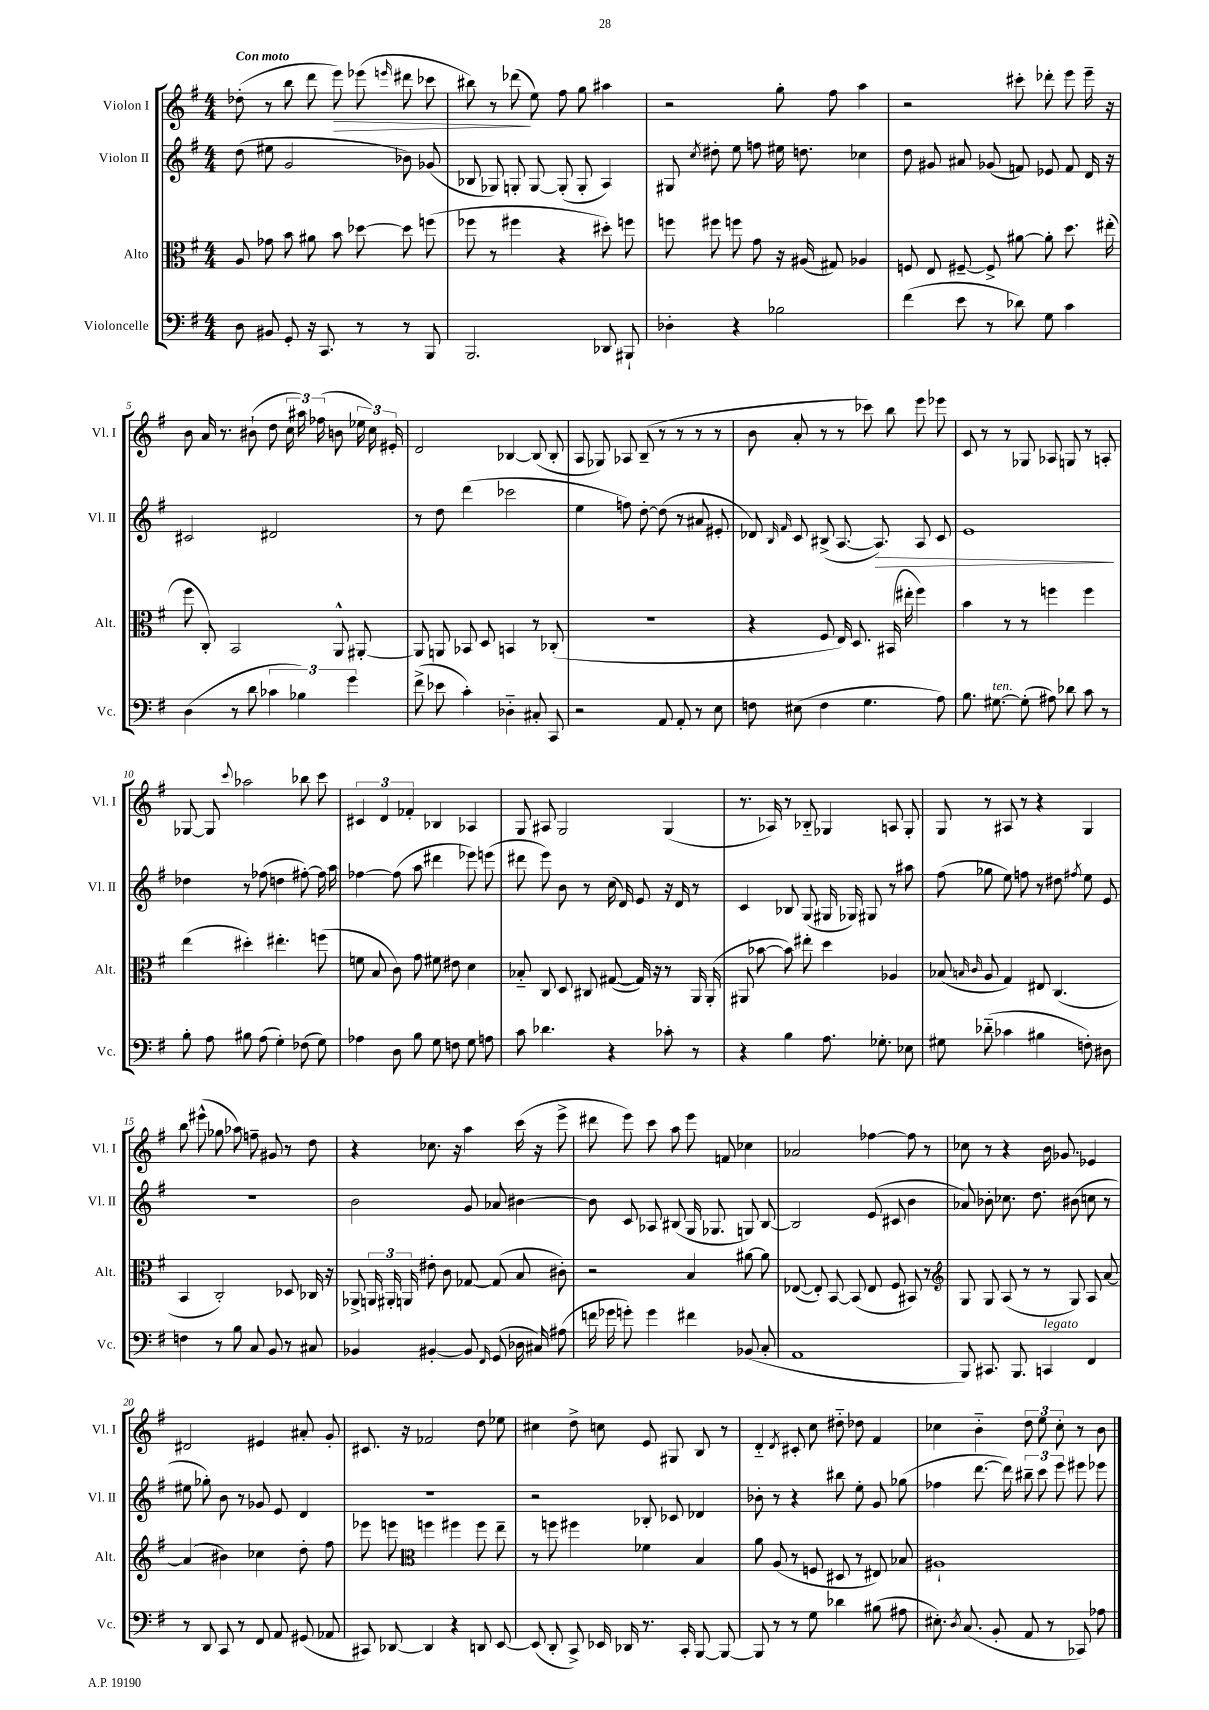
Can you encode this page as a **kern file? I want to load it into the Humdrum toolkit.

**kern	**kern	**kern	**kern
*staff4	*staff3	*staff2	*staff1
*clefF4	*clefC3	*clefG2	*clefG2
*k[f#]	*k[f#]	*k[f#]	*k[f#]
*M4/4	*M4/4	*M4/4	*M4/4
8D	8A	(8dd	(8dd-'
8BB#	8g-	8ee#	8r
8GG'	8b	2g	8bb
16r	8a#	.	8ddd
8.CC	.	.	.
.	8b	.	8eee)
8r	[8dd-	.	(8eee-
.	.	.	16qqeee
8r	8dd-]	8b-)	8ddd#
8BBB	(8ff	(8g-	8ccc-
=	=	=	=
2.BBB	8ff-	8B-	8bb#)
.	8r	8G-)	8r
.	4ff#	8G'	(8ddd-
.	.	[8G	8ee)
.	4r	(8G']	8ff#
.	.	8G'	8gg
8DD-	8dd#')	4A)	4aa#
8BBB#`	8ff	.	.
=	=	=	=
4D-'	8ff	8G#	2r
.	.	8qcc	.
.	8ff#	8dd#'	.
4r	8ff	8ee	.
.	8g	8ff	.
2B-	16r	16ee#	8gg'
.	(16A#	8.dd	.
.	8G#)	.	8ff#
.	4A-	4cc-	4aa
=	=	=	=
(4f#	8F	8dd	2r
.	8E	8g#	.
8e	[8F#~	8a#	.
8r	8F#^]	(8g-	.
8d-)	[8a#	8f)	8ccc#'
8G	8a#']	8e-	8ddd-'
4c	8.dd	8f	8eee
.	.	16d	16eee~
.	(16ee#'	16r	16r
=	=	=	=
(4D	8ff#	2c#	8b
.	8C')	.	16a
.	.	.	8.r
8r	2BB	.	.
8d	.	.	(8b#`
6c-	.	2d#	8dd
.	.	.	24cc
6B-)	.	.	24aa#)
.	.	.	(24ff-
.	8AA^^	.	8b
6g	.	.	.
.	[8AA#'	.	24ee-
.	.	.	24cc)
.	.	.	24e#'
=	=	=	=
(8f#^	8AA#]	8r	2d
8e-	8AA	8dd	.
4c')	8BB-	(4ddd	.
.	8D	.	.
4D-'~	4BB	2ccc-	[4B-
8C#'	8r	.	(8B-]
8CC	(8C-'	.	8B-'
=	=	=	=
2r	1r	4ee	8A
.	.	.	8G-)
.	.	8ff)	8A-
.	.	[8dd'	(8B~
8AA	.	(8dd]	8r
8AA'	.	8r	8r
8r	.	8a#	8r
8E	.	8e#'	8r
=	=	=	=
8F	4r	8d-)	8b
.	.	16qqB	.
.	.	16qqf#	.
(8E#	.	8c	8a'
4F	8F#	(8B#^	8r
.	16E)	[8.A	8r
.	8.D	.	.
4.G	.	.	8ccc-)
.	.	8.A])	.
.	(16BB#	.	8bb
.	16ee#'	.	.
.	4ff#)	8A	8eee
8A)	.	8c	8eee-
=	=	=	=
8.B	4b	1e	8c
.	.	.	8r
[8.G#	.	.	.
.	8r	.	8r
(8G#']	8r	.	8G-
8A#)	4ff	.	8A-
8d-	.	.	8G
8c	4ff	.	8r
8r	.	.	8A'
=	=	=	=
8B'	(4ee	4dd-	[8G-
8A	.	.	8G-]
.	.	.	8qqccc
8B#	4dd#')	8r	2aa-
(8A	.	(8ff-	.
4G')	4.ee#'	4dd	.
(8F-	.	[8ff#')	8bb-
8G)	(8ff	16ff#]	8ccc
.	.	16aa	.
=	=	=	=
4A-	8f	[4ff-	6c#
.	8B	.	.
.	.	.	6d
8D	8c)	(8ff-]	.
.	.	.	6f-'
8B	8g	8aa	.
8G	8f#	4ddd#	4B-
8F	8e#	.	.
8G	4d	8eee-)	4A-
8A	.	(8eee	.
=	=	=	=
8c	8B-'~	8ddd#	8G
4.d-	8C	8eee)	8A#
.	8D	8b	2G
.	8C#	8r	.
4r	([8G#	(16cc	.
.	.	16d)	.
.	16G#])	8e	.
.	16r	.	.
8c-'	8r	16r	(4G
.	.	16d	.
8r	16AA	8r	.
.	(16AA'	.	.
=	=	=	=
4r	8AA#	4c	8.r
.	[8b-	.	.
.	.	.	16A-)
4B	8b-])	8B-	8r
.	8ee#'	(8G	8B-'~
8.A	4dd	16G#	4G-
.	.	16G-)	.
.	.	8G#	.
8.G-'	.	.	.
.	4A-	8r	8A
8E-	.	8aa#	8G-'
=	=	=	=
8G#	(8B-	(8ff#	8G
.	16qqB	.	.
.	16qqc	.	.
(8d-'~	8A	8gg-	8r
4c-	4G)	8ee)	8A#
.	.	8ff	8r
4B#	8E#	8r	4r
.	(4.C	8dd#	.
.	.	8qff#	.
8F')	.	8ee	4G
8D#	.	8e	.
=	=	=	=
4F	4BB	1r	8bb
.	.	.	(8eee#^^
8r	2C')	.	8gg-
8B	.	.	8aa-)
8C	.	.	8ff~
8BB	.	.	8g#
8r	8D-	.	8r
8C#	16C-	.	8dd
.	16r	.	.
=	=	=	=
4BB-	8AA-^	2b	4r
.	24AA	.	.
.	24AA#'	.	.
.	24AA	.	.
[4BB#'	8e#'	.	8.cc-
.	8c	.	.
.	.	.	16r
8BB#]	[8G-	8g	4aa
16qqFF#	.	.	.
(8GG	(8G-]	8a-	.
16D-	8B	[4b#	(16ccc
16C#)	.	.	16r
(8A#	8c#')	.	8eee^
=	=	=	=
16f	2r	8b#]	8ddd#
16g-	.	.	.
8g')	.	8c	8eee)
4g	.	8A-	8ccc
.	.	(8B#	8aa
4f#	4B	16G	8eee
.	.	8.G-	.
.	.	.	8f
(8BB-	[8a#	8G)	4cc-
8C'	8a#]	[8B#	.
=	=	=	=
1AA	([8E-	2B#]	2a-
.	8E-'])	.	.
.	[8BB	.	.
.	(8BB]	.	.
.	8E-	(8e	[4ff-
.	8F#	8c#	.
.	8BB#)	4b	8ff-]
.	8r	.	8r
=	=	=	=
*	*clefG2	*	*
8BBB)	8G	8a-)	8cc-
8.CC#	8G	8b-'	8r
.	(8A	8.cc-	4r
8.BBB	.	.	.
.	8r	.	.
.	.	8.dd	.
4CC	8r	.	16b
.	.	.	8.g-
.	8G)	(8b#	.
4FF#	8A	8cc	4e-
.	[8a	8r	.
=	=	=	=
8r	(4a]	8ee#	2d#
8DD	.	8gg-')	.
8CC	4b#)	8b	.
8r	.	8r	.
8FF#	4cc-	8g-	4e#
8AA	.	8e	.
(8GG#	8dd'	4d	8a#'
8AA-	8ff#	.	8g'
=	=	=	=
8CC#)	8eee-	1r	8.c#
[8DD-	8eee	.	.
.	.	.	16r
*	*clefC3	*	*
4DD-]	4ff	.	2f-
4r	4ff#	.	.
8DD	8ff#	.	8dd
[8EE	8ee~	.	8ee-
=	=	=	=
(8EE]	8r	2r	4cc#
8DD'	8ff	.	.
8CC^)	4ff#	.	8dd^
16EE-	.	.	8cc
16DD-	.	.	.
8.r	4f-	8B-'	8e
.	.	8c-	8G#
16CC'	.	.	.
[8BBB	4B	4d-	8B
8BBB_	.	.	8r
=	=	=	=
8BBB]	8a	8b-'	4d'~
8r	(8A	8r	.
.	.	.	8qd
8r	8r	4r	8c#'
8G	8F	.	8cc
4d-	8D#	8bb#	8dd#'~
.	8r	8ee'	8dd-
(8B#	8E#)	8g	4f#
8A#	8B-	(8gg-	.
=	=	=	=
8.E#')	1A#`	4ff-	4cc-
8qD	.	.	.
(8.C	.	.	.
.	.	[8.ddd	4b'~
8BB'	.	.	.
.	.	16ddd])	.
8AA	.	12bb#~	12dd
.	.	12ccc	12ee
8r	.	.	.
.	.	12eee	12cc-'
8CC-)	.	8eee#	8r
8A-	.	8eee-	8b
==	==	==	==
*-	*-	*-	*-
